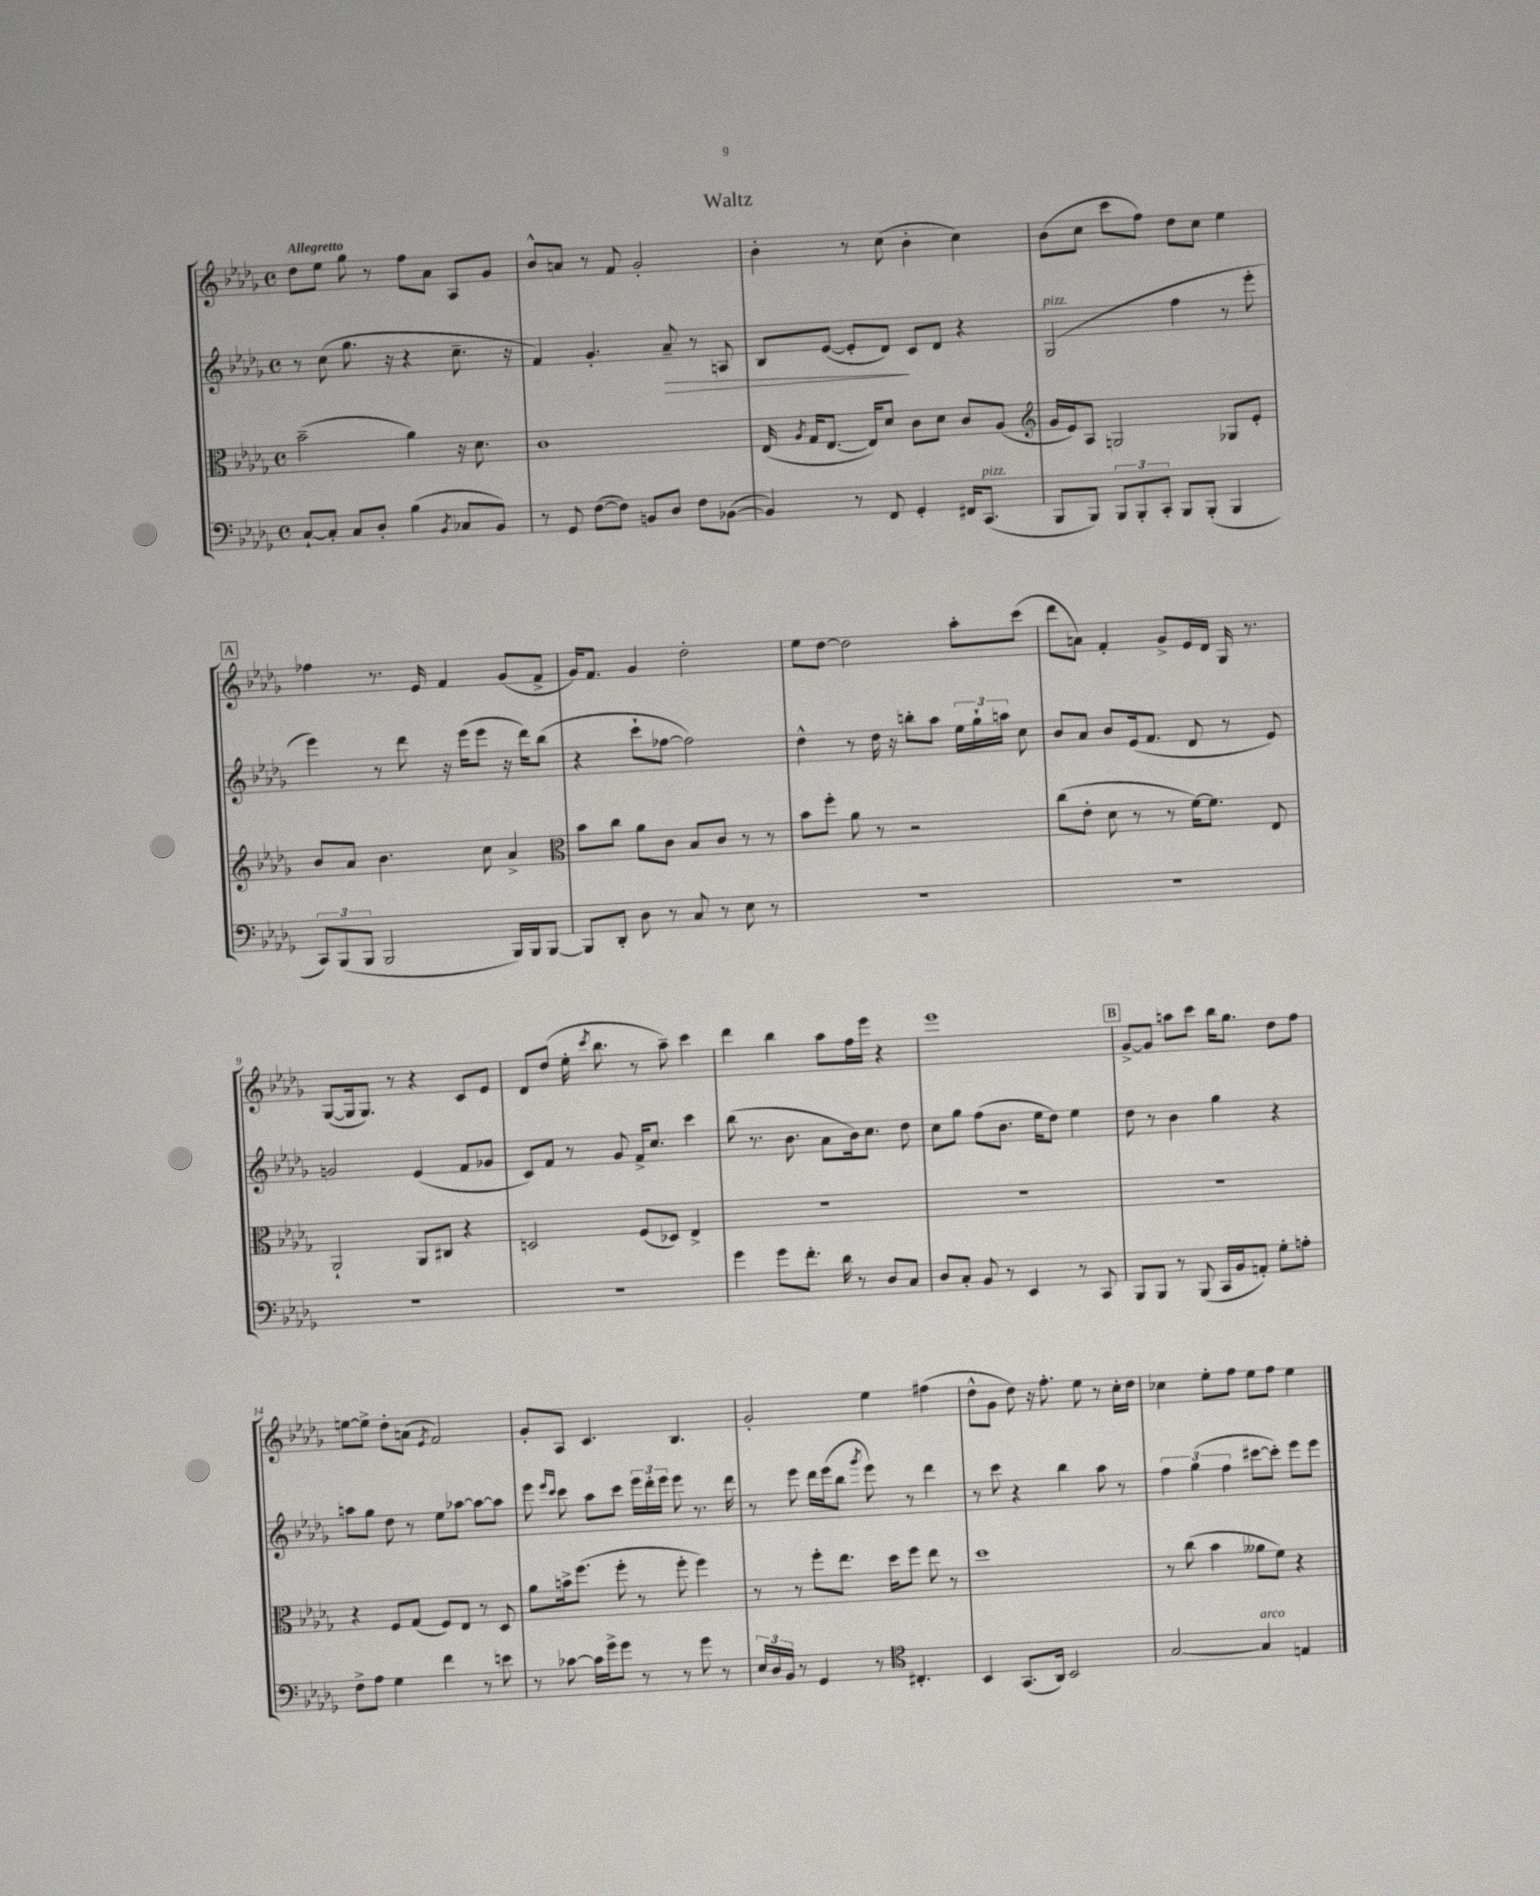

**kern	**kern	**kern	**kern
*staff4	*staff3	*staff2	*staff1
*clefF4	*clefC3	*clefG2	*clefG2
*k[b-e-a-d-g-]	*k[b-e-a-d-g-]	*k[b-e-a-d-g-]	*k[b-e-a-d-g-]
*M4/4	*M4/4	*M4/4	*M4/4
*met(c)	*met(c)	*met(c)	*met(c)
[8C`	(2b-~	8r	8dd-
8C']	.	(8cc	8ee-
8C	.	8.gg-	8gg-
8D-'	.	.	8r
.	.	16r	.
(4B-	4a-)	4r	8ff
.	.	.	8a-
8qBB-	.	.	.
8C-	16r	8.cc~	8A-
.	8.d-	.	.
8BB-)	.	.	8g-
.	.	16r	.
=	=	=	=
8r	1c	4f)	8b-^^
8GG-	.	.	8a
([8F	.	4.g-'	8r
8F])	.	.	8f
8BB	.	.	2g-'
8D-	.	8a-~	.
8F	.	8r	.
([8BB-	.	8A	.
=	=	=	=
4BB-])	(16E-	8B-	4b-'
.	8qA-	.	.
.	16G-	.	.
.	[8.E-	([8e-	.
8r	.	8e-']	8r
.	16E-])	.	.
8FF	8d-	8d-)	(8cc
4GG-'	8c	8c	4b-'
.	8d-	8d-	.
16FF#	8c	4r	4cc)
(8.CC	.	.	.
.	(8A-	.	.
=	=	=	=
*	*clefG2	*	*
8BBB-	16g-	(2G-	(8b-
.	16e-)	.	.
8BBB-)	8A-	.	8cc
12BBB-	2G	.	8ccc
12BBB-'	.	.	.
.	.	.	8ff)
12CC'	.	.	.
8BBB-	.	4ff	8dd-
(8BBB-'	.	.	8cc
4BBB-	8G-	8r	4ee-
.	8e-'	8eee-'	.
=	=	=	=
12CC)	8b-	4eee-)	4ff-
(12BBB-	.	.	.
.	8a-	.	.
12BBB-	.	.	.
2BBB-	4.b-	8r	8.r
.	.	8ddd-	.
.	.	.	16e-
.	.	16r	4f
.	.	(16eee-	.
.	8cc	8eee-	.
16BBB-)	4a-^	16r	(8g-
16BBB-	.	16ddd-)	.
[8BBB-	.	(8bb-	8f^
=	=	=	=
*	*clefC3	*	*
8BBB-]	8b-	4r	16g-)
.	.	.	8.f
8DD-'	8cc	.	.
8D-	8a-	8ccc`	4g-
8r	8c	[8ff-	.
8C	8B-	2ff-])	2dd-'
8r	8c	.	.
8E-	8r	.	.
8r	8r	.	.
=	=	=	=
1r	8b-	4dd-^^	8ee-
.	8ff'	.	[8dd-
.	8a-	8r	2dd-]
.	8r	16dd-	.
.	.	16r	.
.	2r	8bb'	.
.	.	8aa-	.
.	.	24ee-	8aa-'
.	.	24gg-`	.
.	.	24aa	.
.	.	8cc	(8ccc
=	=	=	=
1r	(8cc	8b-	8ddd-
.	8e-'	8a-	8a)
.	8d-	8b-	4f'
.	8r	(16e-	.
.	.	8.f	.
.	8r	.	8g-^
.	[16f)	8d-	16e-
.	8.f]	.	16d-
.	.	8r	16G-
.	.	.	8.r
.	8E-	8e-)	.
=	=	=	=
1r	2AA-`	2g	([8G-
.	.	.	16G-]
.	.	.	8.G-)
.	.	.	8r
.	8AA-	(4e-	4r
.	8C#	.	.
.	4r	8f	8c
.	.	8g-	8e-
=	=	=	=
1r	2D	8c)	8d-
.	.	8f	(8dd-
.	.	8r	16ee-'
.	.	.	8qccc
.	.	.	8.bb-
.	.	8g-	.
.	(8F	16f^	8r
.	.	8.cc	.
.	8D-)	.	8aa-~)
.	4E-^	4ccc	4ccc
=	=	=	=
4g-	1r	(8bb-	4ddd-
.	.	8.r	.
8g-	.	.	4bb-
.	.	8.b-	.
8.f'	.	.	.
.	.	8a-	8aa-
16d-	.	.	.
8r	.	16b-)	16ff
.	.	8.cc	16eee-
8D-	.	.	4r
8C	.	8dd-	.
=	=	=	=
8D-	1r	8cc	1eee-
8C'	.	8gg-	.
8BB-	.	(8ff	.
8r	.	8.b-	.
4EE-	.	.	.
.	.	16ee-	.
.	.	8dd-)	.
8r	.	4ee-	.
8CC	.	.	.
=	=	=	=
8BBB-	1r	8dd-	[8g-^
8BBB-	.	8r	8g-]
8r	.	4b-	8aa
(8BBB-	.	.	8ccc
16CC	.	4gg-	16bb-
16BB-	.	.	8.gg-
8AA')	.	.	.
8G-'	.	4r	8dd-
8A'	.	.	8ff
=	=	=	=
8F^	4r	8aa	[8ee
8A-	.	8gg-	8ee^]
4G-	8F	8dd-	8dd-'
.	(8G-	8r	(8a
.	.	.	8qe-
4f	8F)	8ee-	2f)
.	8E-	[8aa-	.
8r	8r	8aa-_	.
8e	8D-	8aa-]	.
=	=	=	=
8r	8a-	8eee-	8g-'
.	.	16qqeee-	.
.	.	16qqccc	.
[8c-	16b^	8ccc	8A-
.	(8.ff	.	.
16c-]	.	8aa-	4.c
16g-^	.	.	.
8g-	8ff'	8ccc	.
8r	8r	24eee-	.
.	.	24ddd-'	.
.	.	24eee-	.
8r	8ff'	8eee-	4.B-
8g-	4ff)	8.r	.
8r	.	.	.
.	.	16ddd-	.
=	=	=	=
24E-	8r	8r	2g-'
24D-	.	.	.
24BB-	.	.	.
8r	8r	8eee-	.
4GG-	8ff'	16ddd-	.
.	.	(16eee-	.
.	8.ee-	8bb-	.
.	.	8qggg-	.
8r	.	8eee-)	4ee-
.	16dd-	.	.
*clefC4	*	*	*
4.C#'	8ff	8r	.
.	8ee-	4ddd-	(4ff#
.	8r	.	.
=	=	=	=
4BB-	1dd-	8r	8dd-^^
.	.	8ccc	8g-
(8.GG-	.	4r	8dd-)
.	.	.	16r
16AA-)	.	.	8.ff'
2BB-	.	4bb-	.
.	.	.	8ee-
.	.	8aa-	8r
.	.	8r	16cc'
.	.	.	16dd-
=	=	=	=
[2G-	8r	6ff	4cc-
.	(8cc	.	.
.	.	(6gg-	.
.	4b-	.	8ee-'
.	.	6ff	.
.	.	.	8ff
4G-]	8a--	[8ccc#	8ee-
.	8f)	8ccc#'])	8ff
4E	4r	8eee-	4ee-
.	.	8eee-	.
==	==	==	==
*-	*-	*-	*-
